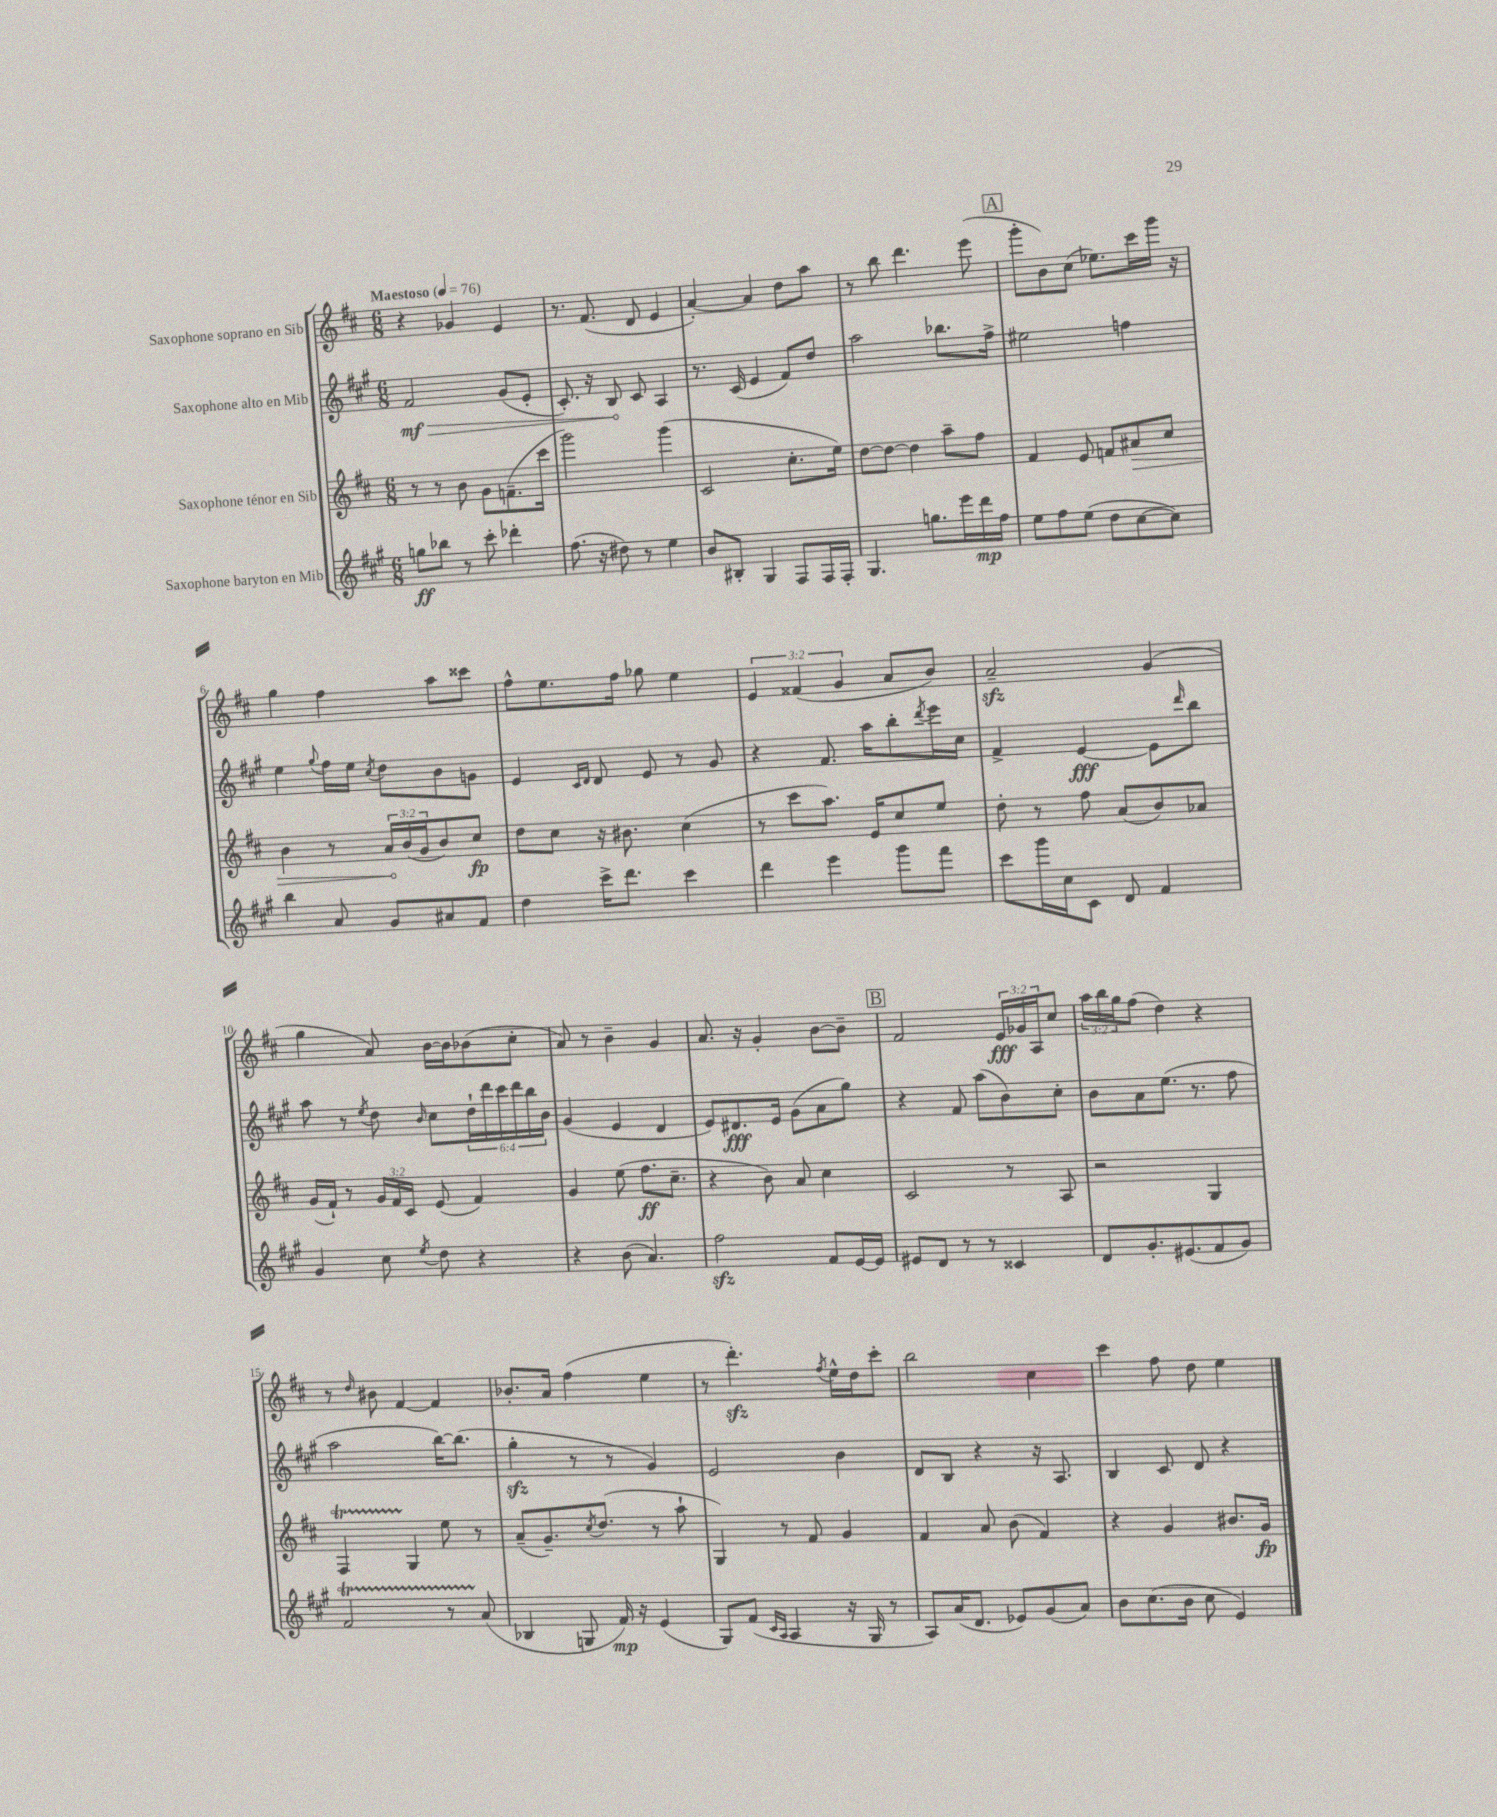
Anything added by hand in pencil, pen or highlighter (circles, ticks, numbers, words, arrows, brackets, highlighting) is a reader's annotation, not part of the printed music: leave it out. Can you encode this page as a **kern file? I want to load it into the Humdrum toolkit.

**kern	**kern	**kern	**kern
*staff4	*staff3	*staff2	*staff1
*clefG2	*clefG2	*clefG2	*clefG2
*k[f#c#g#]	*k[f#c#]	*k[f#c#g#]	*k[f#c#]
*M6/8	*M6/8	*M6/8	*M6/8
*MM76	*MM76	*MM76	*MM76
8gg	8r	2f#	4r
8bb-	8r	.	.
8r	8b	.	4g-
8ccc#'	8g	.	.
4ddd-'	(8.f~	(8g#	4e
.	.	8e'	.
.	16ccc#	.	.
=	=	=	=
(8.ff#	2ggg)	8.c#')	8.r
16r	.	16r	(8.f#
8dd#)	.	8B	.
8r	.	8c#	8d
4ee	(4ggg	4A	4e
=	=	=	=
8b	2c#	8.r	[4a')
8B#'	.	.	.
.	.	(16c#	.
4G#	.	4e	4a]
8F#	8.cc#'	8f#)	8dd
16F#	.	8dd	8aa
16F#'	16ee)	.	.
=	=	=	=
4.G#	[8dd	2aa	8r
.	8dd_	.	8bb
.	4dd]	.	4.ddd
8.gg	.	.	.
.	8aa~	8.bb-	.
16eee	.	.	.
16ddd	8ff#	.	(8eee
16ff#	.	16ff#^	.
=	=	=	=
8ee	4f#	2ee#	8ggg'
8ff#	.	.	8b)
(8ee	8e	.	(8cc#
8dd	8f	.	8.ee-)
[8cc#	8a#	4ff	.
.	.	.	16ccc#
8cc#])	8cc#	.	16ggg
.	.	.	16r
=	=	=	=
4bb	4b	4ee	4gg
.	.	8qqgg#	.
8a	8r	16ff#	4ff#
.	.	16ee	.
.	.	8qcc#	.
8g#	24a	8dd	.
.	(24b	.	.
.	24g	.	.
8a#	8b)	8b	8aa
8f#	8cc#	8g	8ccc##
=	=	=	=
4dd	8dd	4e	8ff#^^
.	8cc#	.	8.ee
.	.	16qqc#	.
.	.	16qqd	.
16ccc#^	16r	8d	.
8.ddd	8.b#	.	16ff#
.	.	8e	8gg-
4ccc#	(4cc#	8r	4ee
.	.	8g#	.
=	=	=	=
4ddd	8r	4r	6e
.	8ccc#	.	.
.	.	.	(6f##
4eee	8.aa)	8.f#	.
.	.	.	6g
.	16e	16aa	.
8ggg#	8cc#	8bb'	8a
.	.	8qddd	.
8fff#	8ee	16eee	8b)
.	.	16cc#	.
=	=	=	=
8ccc#	8dd'	4f#^	2a~
16ggg#	8r	.	.
16cc#	.	.	.
8c#	8ff#	[4e	.
8d	(8a	.	.
4f#	8b)	8e]	(4g
.	.	16qqddd	.
.	8a-	8bb	.
=	=	=	=
4g#	(16g	8aa	4gg
.	16f#`)	.	.
.	8r	8r	.
.	.	8qee	.
8cc#	24g	8dd	8a)
.	24f#	.	.
.	24c#	.	.
8qee	.	16qqb	.
8dd	(8e	8cc#	[16b
.	.	.	16b]
4r	4f#)	24dd`	(8b-
.	.	24ddd	.
.	.	24ccc#	.
.	.	24ddd	8cc#'
.	.	24bb	.
.	.	24b	.
=	=	=	=
4r	4g	(4g#	8a)
.	.	.	8r
(8b	(8ee	4e	4b~
4.a)	8.ff#	.	.
.	.	4d	4g
.	8.cc#~	.	.
=	=	=	=
2ff#	4r	8e)	8.a
.	.	8.d#	.
.	.	.	16r
.	8b)	.	4g'
.	.	16e	.
.	8a	(8g#	.
8f#	4cc#	8a	[8b
[16e	.	8gg#)	8b~]
16e]	.	.	.
=	=	=	=
8e#	2c#	4r	2f#
8d	.	.	.
8r	.	8f#	.
8r	.	(8aa	.
4c##	8r	8b)	24e
.	.	.	24g-
.	.	.	24A
.	8A	8cc#'	8cc#
=	=	=	=
8d	2r	8b	24aa
.	.	.	24bb
.	.	.	24gg
8.g#'	.	8a	(8ff#
.	.	(8.ee	4dd)
(8.e#	.	.	.
.	.	8.r	.
8f#	4G	.	4r
8g#)	.	8ff#	.
=	=	=	=
2f#	4F#	2aa	8r
.	.	.	16qqdd
.	.	.	8b#
.	4G	.	[4f#
8r	8ee	[16bb)	4f#]
.	.	(8.bb]	.
(8a	8r	.	.
=	=	=	=
4B-	(8a~	4gg#'	8.b-'
.	8.g~)	.	.
.	.	.	16a
8G	.	8r	(4ff#
.	8qcc#	.	.
.	(8.dd	.	.
16f#)	.	8r	.
16r	.	.	.
(4e	8r	4g#)	4ee
.	8aa`	.	.
=	=	=	=
8G#)	4G)	2e	8r
(8f#	.	.	4.ddd')
16qqc#	.	.	.
16qqA	.	.	.
4A	8r	.	.
.	8f#	.	.
.	.	.	8qff#
16r	4g	4b	16ee^^
16G#	.	.	16dd
8r	.	.	8ccc#'
=	=	=	=
8A)	4f#	8d	2bb
(16a	.	8B	.
8.d	.	.	.
.	8a	4r	.
8e-)	(8b	.	.
(8g#	4f#)	16r	4cc#
.	.	8.A	.
8a)	.	.	.
=	=	=	=
8b	4r	4B	4ccc#
(8.cc#	.	.	.
.	4g	8c#	8ff#
16b	.	.	.
8cc#	.	8d	8dd
4e)	8.b#	4r	4ee
.	16g	.	.
==	==	==	==
*-	*-	*-	*-
